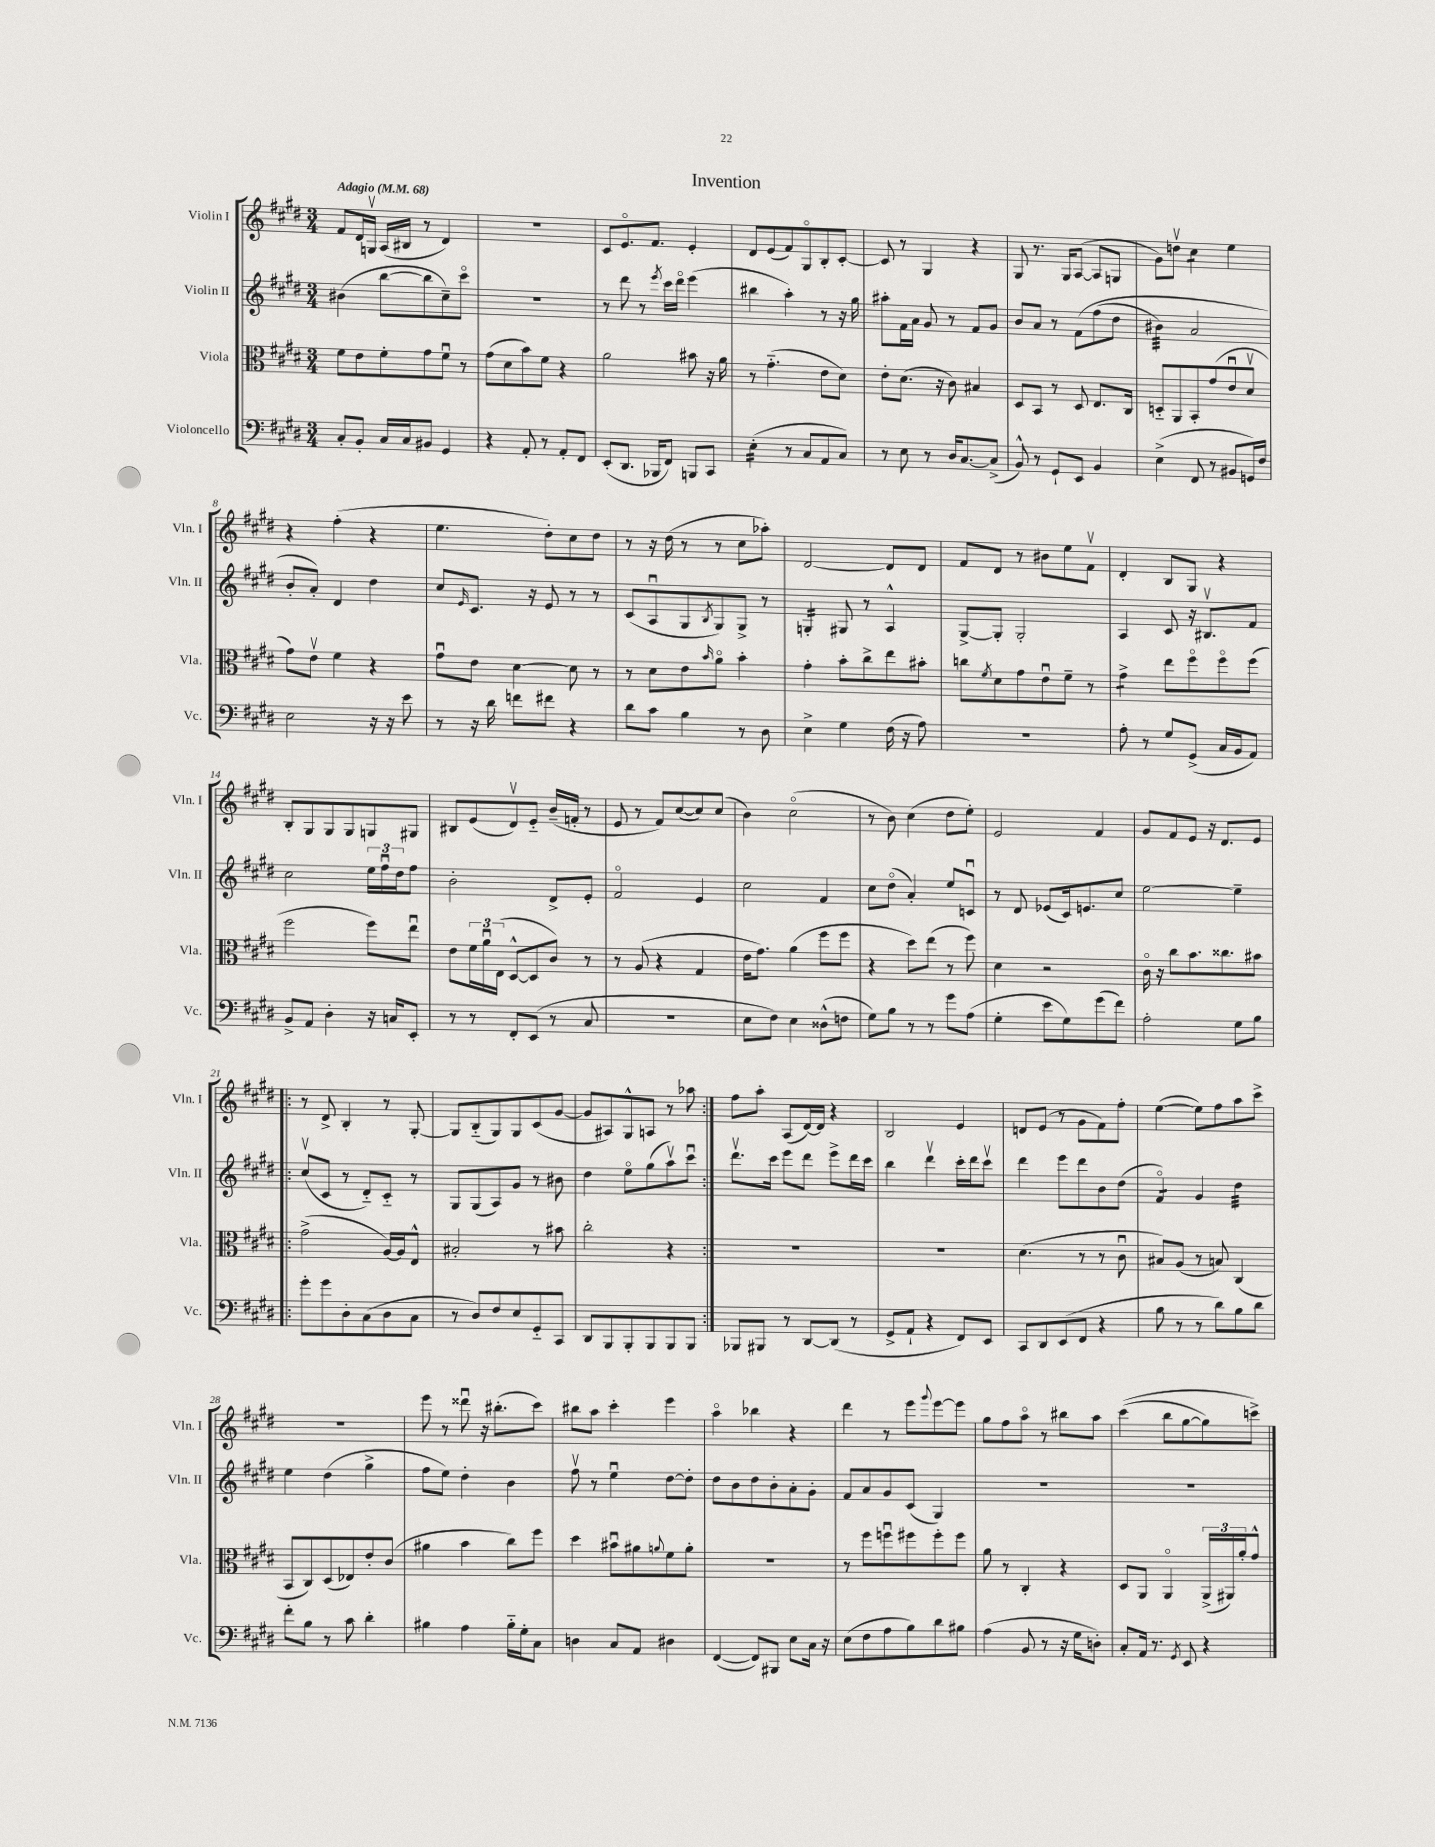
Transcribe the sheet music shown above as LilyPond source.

\header { title = "Invention" }
<<
\new StaffGroup <<
\new Staff = "s0" \with { instrumentName = "Violin I" shortInstrumentName = "Vln. I" } {
    \clef treble \key e \major \numericTimeSignature \time 3/4 \tempo "Adagio" 4 = 68
    fis'8 dis'16 g16\upbow a16( bis16 r8 dis'4) |
    R2. |
    cis'8 e'8.\flageolet fis'8. e'4-. |
    dis'8 e'8( fis'8) gis8\flageolet b8-. cis'8~-. |
    cis'8 r8 gis4 r4 |
    gis8 r8. gis16 a8~( a8 g8 |
    gis'8) d''8\upbow cis''4:8 e''4 |
    r4 fis''4-.( r4 |
    e''4. dis''8-.) cis''8 dis''8 |
    r8 r16 dis''16( r8 r8 cis''8 aes''8-.) |
    dis'2~ dis'8 dis'8 |
    fis'8 dis'8 r8 bis'8 e''8 fis'8\upbow |
    dis'4-. b8 gis8 r4 |
    b8-. gis8 gis8 gis8 g8 gis8 |
    bis8 e'8( dis'8\upbow) e'8-_ b'16--( f'16-. r8 |
    e'8 r8 fis'8) cis''8~( cis''8) cis''8( |
    b'4) cis''2\flageolet( |
    r8 b'8) cis''4( dis''8 e''8-.) |
    e'2 fis'4 |
    gis'8 fis'8 e'8 r16 dis'8. e'8 |
    \repeat volta 2 { r8 dis'8-> b4-. r8 gis8~-. |
    gis8 b8-_( gis8) gis8 cis'8( gis'8~ |
    gis'8 ais8) gis8-^ a8 r8 aes''8 | }
    fis''8 a''8-. a8( dis'16~) dis'16 r4 |
    b2 e'4 |
    d'8 e'8( r8 gis'8 fis'8) fis''8-. |
    e''4~( e''8) fis''8 a''8 cis'''8-> |
    R2. |
    e'''8 r8 disis'''8\downbow r16 bis''8.-.( cis'''8) |
    bis''8 a''8 cis'''4-. e'''4 |
    a''4\flageolet bes''4 r4 |
    dis'''4 r8 e'''8 \appoggiatura { gis'''8 } e'''8~ e'''8 |
    gis''8 fis''8 a''8\flageolet r8 bis''8 a''8 |
    cis'''4(\( b''8 gis''8~ gis''8) c'''8->\) \bar "|." |
}
\new Staff = "s1" \with { instrumentName = "Violin II" shortInstrumentName = "Vln. II" } {
    \clef treble \key e \major \numericTimeSignature \time 3/4
    bis'4( b''8~ b''8 cis''8--) cis'''8\flageolet |
    R2. |
    r8 dis'''8 r8 \acciaccatura { e'''8 } cis'''16 dis'''16\flageolet e'''4( |
    bis''4 a''4-.) r8 r16 gis''16 |
    ais''8-. fis'16 a'16 gis'8 r8 fis'8 gis'8 |
    b'8 a'8 r8 fis'8\( fis''8( dis''8 |
    bis'4:32) a'2 |
    b'8-. a'8-.\) dis'4 dis''4 |
    cis''8 \grace { e'16 } cis'8. r16 e'8 r8 r8 |
    cis'8( a8\downbow gis8 \acciaccatura { b8 } gis8) gis8-> r8 |
    g4:16-. gis8 r8 a4-^ |
    gis8~-> gis8-. gis2-. |
    a4 cis'8 r16 bis8.\upbow fis'8 |
    cis''2 \tuplet 3/2 { e''16 fis''16\downbow dis''16 } fis''8 |
    b'2-. dis'8-> e'8-. |
    fis'2\flageolet e'4 |
    cis''2 fis'4 |
    cis''8 dis''8\flageolet( a'4-.) e''8 c'8\downbow |
    r8 dis'8 ees'8( cis'16) e'8. cis''8 |
    e''2~ e''4-- |
    \repeat volta 2 { cis''8\upbow( cis'8 r8 dis'8-_) cis'8-_ r8 |
    gis8 gis8( a8) gis'8 r8 bis'8 |
    dis''4 e''8\flageolet gis''8( a''8\upbow) cis'''8\downbow | }
    dis'''8.\upbow cis'''16 e'''8 dis'''8 e'''8-> dis'''16 cis'''16 |
    b''4 dis'''4\upbow cis'''16-. dis'''16 cis'''8\upbow |
    dis'''4 e'''8 dis'''8 b'8 dis''8( |
    fis'4:8\flageolet) gis'4 dis''4:32 |
    e''4 dis''4( gis''4-> |
    fis''8 e''8) dis''4-. b'4 |
    fis''8\upbow r8 e''4\downbow dis''8~ dis''8-. |
    dis''8 b'8 dis''8 b'8-. a'8-. gis'8-. |
    fis'8 a'8 gis'8 cis'8( gis4) |
    R2. |
    R2. \bar "|." |
}
\new Staff = "s2" \with { instrumentName = "Viola" shortInstrumentName = "Vla." } {
    \clef alto \key e \major \numericTimeSignature \time 3/4
    fis'8 e'8 fis'8-. gis'8 fis'8\downbow r8 |
    gis'8( dis'8 b'8) fis'8 r4 |
    a'2 bis'8 r16 a'16 |
    r8 gis'4.-_( e'8 dis'8) |
    e'8-. dis'8.( r16 cis'8) bis4 |
    dis8 b,8 r8 dis8 e8. cis16 |
    d8-_ a,8 b,8-. gis'8( e'8\downbow dis'8\upbow |
    gis'8) e'8\upbow fis'4 r4 |
    gis'8\downbow e'8 dis'4~ dis'8 r8 |
    r8 dis'8 e'8 \grace { b'16 } a'8\flageolet b'4-. |
    gis'4-. b'8-. cis''8-> e''8 bis'8-. |
    c''8 \acciaccatura { fis'8 } dis'8 gis'8 e'8\downbow fis'8-- r8 |
    gis'4:8-> e''8 fis''8\flageolet fis''8\flageolet fis''8( |
    fis''2 fis''8) e''8\downbow |
    e'8 \tuplet 3/2 { fis'16 a'16\downbow e16( } dis8~-^ dis8 cis'8) r8 |
    r8 a8( r4 gis4 |
    e'16 gis'8.) a'4( fis''8 fis''8 |
    r4 dis''8) e''8( r8 fis''8) |
    dis'4 r2 |
    cis'16\flageolet r16 cis''8 b'8. cisis''8. bis'8 |
    \repeat volta 2 { gis'2->( a16~) a16 e8-^ |
    bis2-. r8 bis'8 |
    cis''2-. r4 | }
    R2. |
    R2. |
    dis'4.( r8 r8 cis'8\downbow |
    bis8) a8( r8 b8) cis4( |
    b,8 cis8) dis8( ees8) e'8-. cis'8( |
    ais'4 b'4 cis''8) fis''8 |
    dis''4 bis'8\downbow ais'8 \appoggiatura { a'8 } fis'8 a'8-. |
    R2. |
    r8 fis''8 f''8\downbow fis''8 fis''8-. fis''8 |
    a'8 r8 cis4-. r4 |
    dis8 a,8 a,4\flageolet \tuplet 3/2 { a,16->( ais,16) a'16-. } gis'8-^ \bar "|." |
}
\new Staff = "s3" \with { instrumentName = "Violoncello" shortInstrumentName = "Vc." } {
    \clef bass \key e \major \numericTimeSignature \time 3/4
    cis8-. b,8-. cis16 cis16 bis,8 gis,4 |
    r4 a,8-. r8 a,8-. fis,8 |
    e,8-.( dis,8. bes,,16 fis,8) b,,8 cis,8 |
    e4:16-.( r8 cis8 a,8 cis8) |
    r8 e8 r8 dis16 cis8.~ cis8->( |
    b,8-^) r8 gis,8-! e,8 b,4 |
    e4->( fis,8 r8 bis,8 g,16) fis16 |
    e2 r16 r16 e'8 |
    r8 r16 dis'16 f'8 fis'8 r4 |
    dis'8 cis'8 b4 r8 dis8 |
    e4-> gis4 fis16( r16 a8) |
    R2. |
    a8-. r8 gis8 gis,8->( cis16 b,16 a,8) |
    b,8-> a,8 dis4-. r16 c16 e,8-. |
    r8 r8 fis,8-. e,8( r8 cis8 |
    R2. |
    e8 fis8) e4 disis8-^( f8 |
    gis8) b8 r8 r8 gis'8 a8( |
    gis4-. e'8 gis8) gis'8( fis'8) |
    a2-. gis8 b8 |
    \repeat volta 2 { gis'8-. gis'8 dis8-. cis8( dis8 cis8 |
    r8 dis8) fis8 e8 gis,8-_ cis,8 |
    dis,8 b,,8 b,,8-. b,,8 b,,8 b,,8 | }
    bes,,8 bis,,8 r8 dis,8~ dis,8( r8 |
    gis,8-> a,8-! r4 fis,8) e,8 |
    cis,8 dis,8 e,8( fis,8 r4 |
    b8 r8 r8 dis'8) b8 dis'8 |
    fis'8-. b8 r8 cis'8 dis'4-. |
    bis4 a4 bis16-_ gis16-. cis8 |
    d4 cis8 a,8 dis4 |
    fis,4~( fis,8) bis,,8 e8 cis16 r16 |
    e8( fis8 a8 b8) dis'8 bis8 |
    a4( b,8 r8 r16 gis16 d8-.) |
    cis8-. a,16 r8. \acciaccatura { gis,8 } e,8 r4 \bar "|." |
}
>>
>>
